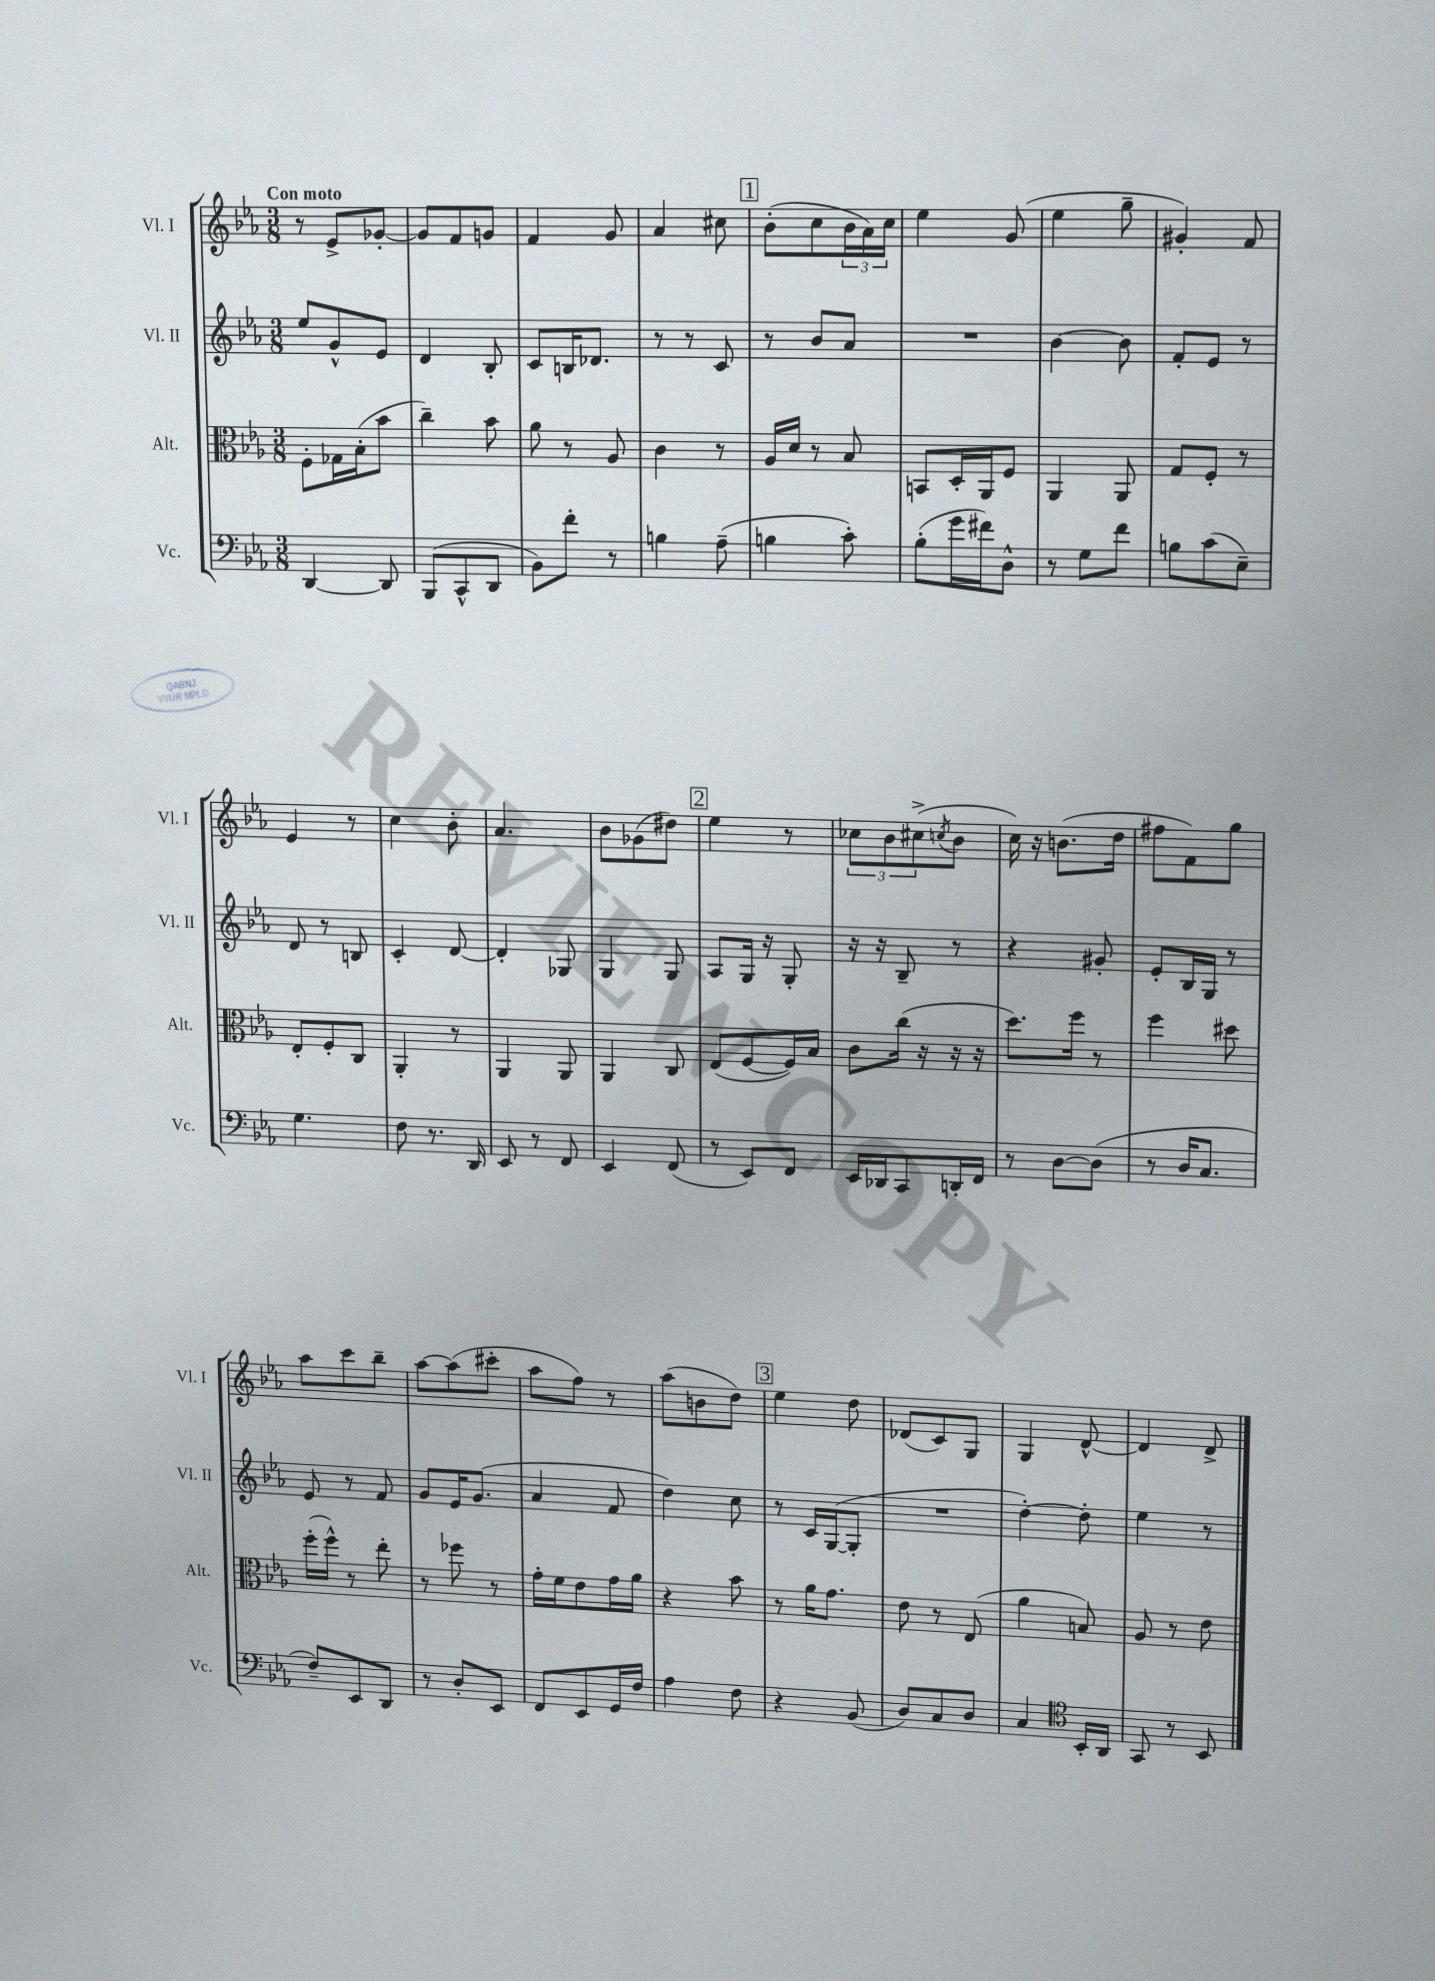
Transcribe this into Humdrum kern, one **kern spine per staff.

**kern	**kern	**kern	**kern
*part4	*part3	*part2	*part1
*staff4	*staff3	*staff2	*staff1
*I"Vc.	*I"Alt.	*I"Vl. II	*I"Vl. I
*I'Vc.	*I'Alt.	*I'Vl. II	*I'Vl. I
*clefF4	*clefC3	*clefG2	*clefG2
*k[b-e-a-]	*k[b-e-a-]	*k[b-e-a-]	*k[b-e-a-]
*M3/8	*M3/8	*M3/8	*M3/8
=1	=1	=1	=1
!	!	!	!LO:TX:a:B:t=Con moto
[4DD/	8F'\L	8ee-/L	8r
.	16G-X\L	8g^^/	8e-^/L
.	(16B-'\J	.	.
8DD/]	8b-\J	8e-/J	[8g-X'/J
=2	=2	=2	=2
(8BBB-/L	4cc~\)	4d/	8g-/L]
8CC^^/	.	.	8f/
8DD/J	8b-\	8B-'/	8gn/J
=3	=3	=3	=3
8BB-\L)	8a-\	8c/L	4f/
8f'\J	8r	16Bn/K	.
.	.	8.d-X/J	.
8r	8A-/	.	8g/
=4	=4	=4	=4
4Bn\	4c\	8r	4a-/
.	.	8r	.
(8A-~\	8r	8c/	8cc#X\
!!LO:REH:place=s1:t=1
=5	=5	=5	=5
4Bn\	16A-/LL	8r	(8b-'\L
.	16d/JJ	.	.
.	8r	8b-/L	8cc\
8c'\)	8B-/	8a-/J	24b-\L
.	.	.	24a-\)
.	.	.	24cc\JJ
=6	=6	=6	=6
(8B-'\L	8BBn/L	4.r	4ee-\
16g\L	16D'/L	.	.
16f#X\J)	16AA-/J	.	.
8D^^\J	8F/J	.	(8g/
=7	=7	=7	=7
8r	4AA-/	[4b-\	4ee-\
8G\L	.	.	.
8f\J	8AA-/	8b-\]	8gg~\
=8	=8	=8	=8
8Bn\L	8G/L	8f'/L	4g#X'/)
(8c\	8F'/J	8e-/J	.
8E-~\J)	8r	8r	8f/
!!LO:LB:g=z
=9	=9	=9	=9
4.G\	8E-'/L	8d/	4e-/
.	8F'/	8r	.
.	8C/J	8Bn/	8r
=10	=10	=10	=10
8F\	4AA-'/	4c'/	4cc\
8.r	.	.	.
.	8r	[8d/	8b-'\
16DD/	.	.	.
=11	=11	=11	=11
8EE-/	4AA-/	4d'/]	4.a-/
8r	.	.	.
8FF/	8AA-/	8G-X/	.
=12	=12	=12	=12
4EE-/	4AA-/	4G/	8b-\L
.	.	.	(8g-X\
(8FF/	8C/	8G/	8dd#X\J)
!!LO:REH:place=s1:t=2
=13	=13	=13	=13
8r	(8E-/L	8A-/L	4ee-\
8EE-/L)	[8F/	16G/Jk	.
.	.	16r	.
8FF/J	16F/L])	8G'/	8r
.	16B-/JJ	.	.
=14	=14	=14	=14
16EE-/LL	8c\L	16r	12cc-X\L
16DD-X/J	.	16r	.
.	.	.	12b-\
8CC/	(16cc\Jk	8B-~/	.
.	.	.	(12cc#X^\
.	16r	.	.
.	.	.	8qccn/
16DDn'/L	16r	8r	8b-\J
16FF/JJ	16r	.	.
=15	=15	=15	=15
8r	8.dd\L)	4r	16cc\)
.	.	.	16r
[8D\L	.	.	(8.bn\L
.	16ff\Jk	.	.
(8D\J]	8r	8g#X'/	.
.	.	.	16dd\Jk
=16	=16	=16	=16
8r	4ff\	8e-'/L	8ff#X\L
16D/KL	.	16B-/L	8f\)
8.C/J	.	16G/JJ	.
.	8dd#X\	8r	8gg\J
!!LO:LB:g=z
=17	=17	=17	=17
8F~/L)	(16ff'\LL	8e-/	8aa-\L
.	16ff^^\JJ)	.	.
8EE-/	8r	8r	8ccc\
8DD/J	8ee-'\	8f/	8bb-~\J
=18	=18	=18	=18
8r	8r	8g/L	[8aa-\L
8D'/L	8ff-X\	16e-/K	(8aa-\]
.	.	(8.g/J	.
8EE-/J	8r	.	8ccc#X'\J
=19	=19	=19	=19
8FF/L	16g'\LL	4a-/	8aa-\L
.	16f\J	.	.
8EE-/	8e-\	.	8ff\J)
16GG/L	16g\L	8f/	8r
16F/JJ	16a-\JJ	.	.
=20	=20	=20	=20
4A-\	4r	4dd\)	(8aa-\L
.	.	.	8bn\
8F\	8b-\	8cc\	8dd\J)
!!LO:REH:place=s1:t=3
=21	=21	=21	=21
4r	8r	8r	4ee-\
.	16a-\KL	16c/LL	.
.	8.g\J	([16G/J	.
(8BB-/	.	8G'/J]	8dd\
=22	=22	=22	=22
8D/L)	8e-\	4.r	(8d-X/L
8C/	8r	.	8c/)
8D/J	(8E-/	.	8G/J
=23	=23	=23	=23
4C/	4a-\	[4dd'\)	4G/
*clefC4	*	*	*
16BB-'/LL	8Bn/)	8dd'\]	[8d^^/
16AA-/JJ	.	.	.
=24	=24	=24	=24
8GG/	8A-/	4ee-\	4d/]
8r	8r	.	.
8BB-/	8e-\	8r	8d^/
==	==	==	==
*-	*-	*-	*-
